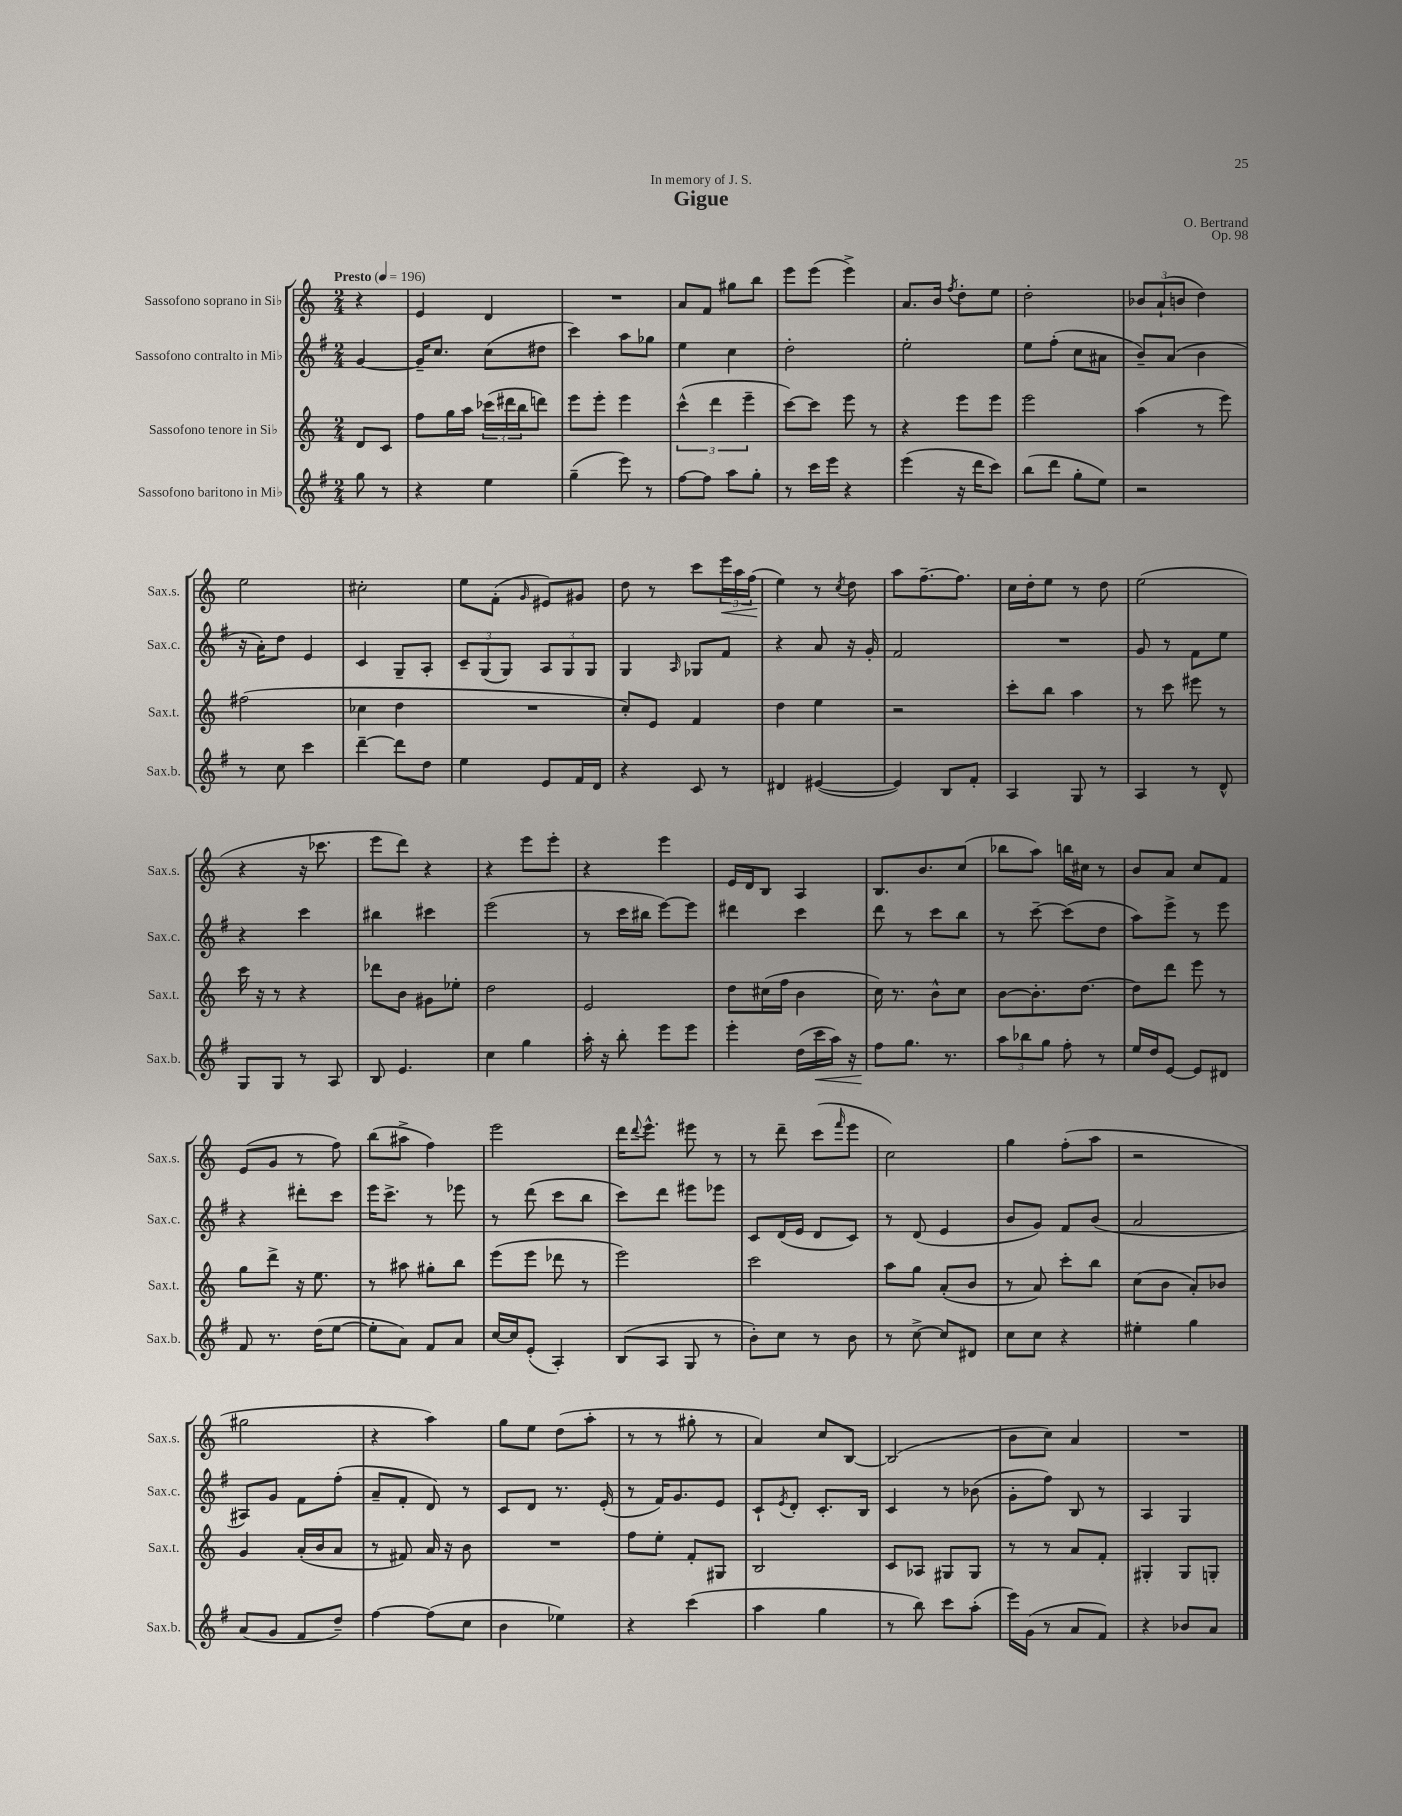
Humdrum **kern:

**kern	**kern	**kern	**kern
*staff4	*staff3	*staff2	*staff1
*clefG2	*clefG2	*clefG2	*clefG2
*k[f#]	*k[]	*k[f#]	*k[]
*M2/4	*M2/4	*M2/4	*M2/4
*MM196	*MM196	*MM196	*MM196
8gg	8d	[4g	4r
8r	8c	.	.
=	=	=	=
4r	8ff	16g~]	4e
.	.	8.cc	.
.	16gg	.	.
.	16aa	.	.
4ee	(24ccc-	(8cc	4d
.	24ddd#	.	.
.	24bb	.	.
.	8ddd)	8dd#	.
=	=	=	=
(4gg~	8eee	4ccc)	2r
.	8eee'	.	.
8eee)	4eee	8aa	.
8r	.	8gg-	.
=	=	=	=
[8ff#	(6ccc^^	4ee	8a
8ff#]	.	.	8f
.	6ddd	.	.
8aa	.	4cc	8gg#
.	6eee~	.	.
8gg'	.	.	8bb
=	=	=	=
8r	[8ccc)	2dd'	8eee
16ccc	8ccc]	.	(8eee
16eee	.	.	.
4r	8eee	.	4eee^)
.	8r	.	.
=	=	=	=
(4eee	4r	2ee'	8.a
.	.	.	16b
.	.	.	8qff
16r	8eee	.	8dd'
16ddd	.	.	.
8ccc)	8eee	.	8ee
=	=	=	=
(8bb	2eee	8ee	2dd'
8ddd	.	(8ff#'	.
8gg'	.	8cc	.
8ee)	.	8a#	.
=	=	=	=
2r	(4aa	8b~)	12b-
.	.	.	(12a`
.	.	(8a	.
.	.	.	12b
.	8r	4b	4dd)
.	8eee)	.	.
=	=	=	=
8r	(2ff#	16r	2ee
.	.	16a')	.
8cc	.	8dd	.
4ccc	.	4e	.
=	=	=	=
[4ddd~	4cc-	4c	2cc#'
8ddd]	4dd	8G~	.
8dd	.	8A'	.
=	=	=	=
4ee	2r	12c~	8ee
.	.	(12G	.
.	.	.	(8f'
.	.	12G)	.
.	.	.	16qqg
8e	.	12A	8e#)
.	.	12G	.
16f#	.	.	8g#
.	.	12G	.
16d	.	.	.
=	=	=	=
4r	8cc')	4G	8dd
.	8e	.	8r
.	.	16qqA	.
8c	4f	8G-	8ccc
8r	.	8f#	24eee
.	.	.	24aa
.	.	.	(24ff
=	=	=	=
4d#	4dd	4r	4ee)
([4e#	4ee	8a	8r
.	.	.	8qcc
.	.	16r	8dd
.	.	16g'	.
=	=	=	=
4e#])	2r	2f#	8aa
.	.	.	[8.ff~
8B	.	.	.
.	.	.	8.ff]
8f#'	.	.	.
=	=	=	=
4A	8ccc'	2r	16cc
.	.	.	16dd'
.	8bb	.	8ee
8G	4aa	.	8r
8r	.	.	8dd
=	=	=	=
4A	8r	8g	(2ee
.	8ccc	8r	.
8r	8eee#	8f#	.
8d^^	8r	8ee	.
=	=	=	=
8G	16ccc	4r	4r
.	16r	.	.
8G	8r	.	.
8r	4r	4ccc	16r
.	.	.	8.ccc-
8A	.	.	.
=	=	=	=
8B	8ddd-	4bb#	8eee
4.e	8b	.	8ddd)
.	8g#	4ccc#	4r
.	8ee-'	.	.
=	=	=	=
4cc	2dd	(2eee	4r
4gg	.	.	8eee
.	.	.	8eee'
=	=	=	=
16aa'	2e	8r	4r
16r	.	.	.
8bb'	.	16ccc	.
.	.	16bb#	.
8eee	.	[8eee)	4eee
8eee	.	8eee]	.
=	=	=	=
4eee'	8dd	4ddd#	16e
.	.	.	16d
.	(16cc#	.	8B
.	16ff	.	.
(16dd	4b	4ccc	4A
16ccc	.	.	.
16aa)	.	.	.
16r	.	.	.
=	=	=	=
8ff#	16cc)	8ddd	8.B
.	8.r	.	.
8.gg	.	8r	.
.	.	.	8.b
.	8b^^	8ccc	.
8.r	.	.	.
.	8cc	8bb	(8cc
=	=	=	=
12aa	[8b	8r	8bb-
12bb-	.	.	.
.	8.b']	[8ccc~	8aa)
12gg	.	.	.
8ff#'	.	(8ccc]	16bb
.	[8.dd	.	16cc#
8r	.	8dd	8r
=	=	=	=
16ee	8dd]	8aa)	8b
16dd	.	.	.
[8e	8ddd	8eee^	8a
8e]	8eee	8r	8cc
8d#	8r	8eee	8f
=	=	=	=
8f#	8gg	4r	(8e
8.r	8ddd^	.	8g
.	16r	8ddd#'	8r
(16dd	8.ee	.	.
[8ee	.	8ccc	8ff)
=	=	=	=
8ee']	8r	16eee	(8bb
.	.	8.ccc^	.
8a)	8aa#	.	8aa#^
8f#	8gg#'	8r	4ff)
8a	8bb	8eee-	.
=	=	=	=
[16cc	(8eee	8r	2eee
16cc]	.	.	.
(8e'	8eee	(8ddd	.
4A')	8ddd-	8ccc	.
.	8r	8bb	.
=	=	=	=
(8B	2eee)	8ccc)	16ddd
.	.	.	8qqddd
.	.	.	8.eee^^
8A	.	8ddd	.
8G	.	8eee#	8eee#
8r	.	8eee-	8r
=	=	=	=
8b')	2ccc	8c	8r
8cc	.	(16d	8ddd~
.	.	16e	.
8r	.	8d	(8ccc
.	.	.	16qqfff
8b	.	8c)	8eee
=	=	=	=
8r	8aa	8r	2cc)
[8cc^	8gg	(8d	.
8cc]	(8a'	4e	.
8d#	8b	.	.
=	=	=	=
8cc	8r	8b	4gg
8cc	8a)	8g)	.
4r	8ccc'	8f#	(8ff'
.	8bb	(8b	8aa
=	=	=	=
4ee#'	(8cc	2a	2r
.	8b	.	.
4gg	8a')	.	.
.	8b-	.	.
=	=	=	=
(8a	4g	8A#)	2gg#
8g	.	8g	.
8f#	(16a'	8f#	.
.	16b	.	.
8dd~)	8a	(8ff#'	.
=	=	=	=
[4ff#	8r	8a~	4r
.	8f#)	8f#'	.
(8ff#]	16a	8d)	4aa)
.	16r	.	.
8cc	8b	8r	.
=	=	=	=
4b	2r	8c	8gg
.	.	8d	8ee
4ee-)	.	8.r	(8dd
.	.	.	8aa'
.	.	(16e'	.
=	=	=	=
4r	8ff	8r	8r
.	8ee'	16f#)	8r
.	.	8.g	.
(4ccc	8f'	.	8gg#'
.	8G#	8e	8r
=	=	=	=
4aa	2B	8c`	4a)
.	.	8qe	.
.	.	8d'	.
4gg	.	8.c'	8cc
.	.	.	[8B
.	.	16B	.
=	=	=	=
8r	8c	4c	(2B]
8bb)	8A-	.	.
8ccc	8G#	8r	.
(8aa'	8G#	(8b-	.
=	=	=	=
16eee)	8r	8g'	8b
(16g	.	.	.
8r	8r	8ff#)	8cc)
8a	8a	8B	4a
8f#)	8f'	8r	.
=	=	=	=
4r	4G#'	4A	2r
8b-	8G#	4G	.
8a	8G'	.	.
==	==	==	==
*-	*-	*-	*-
